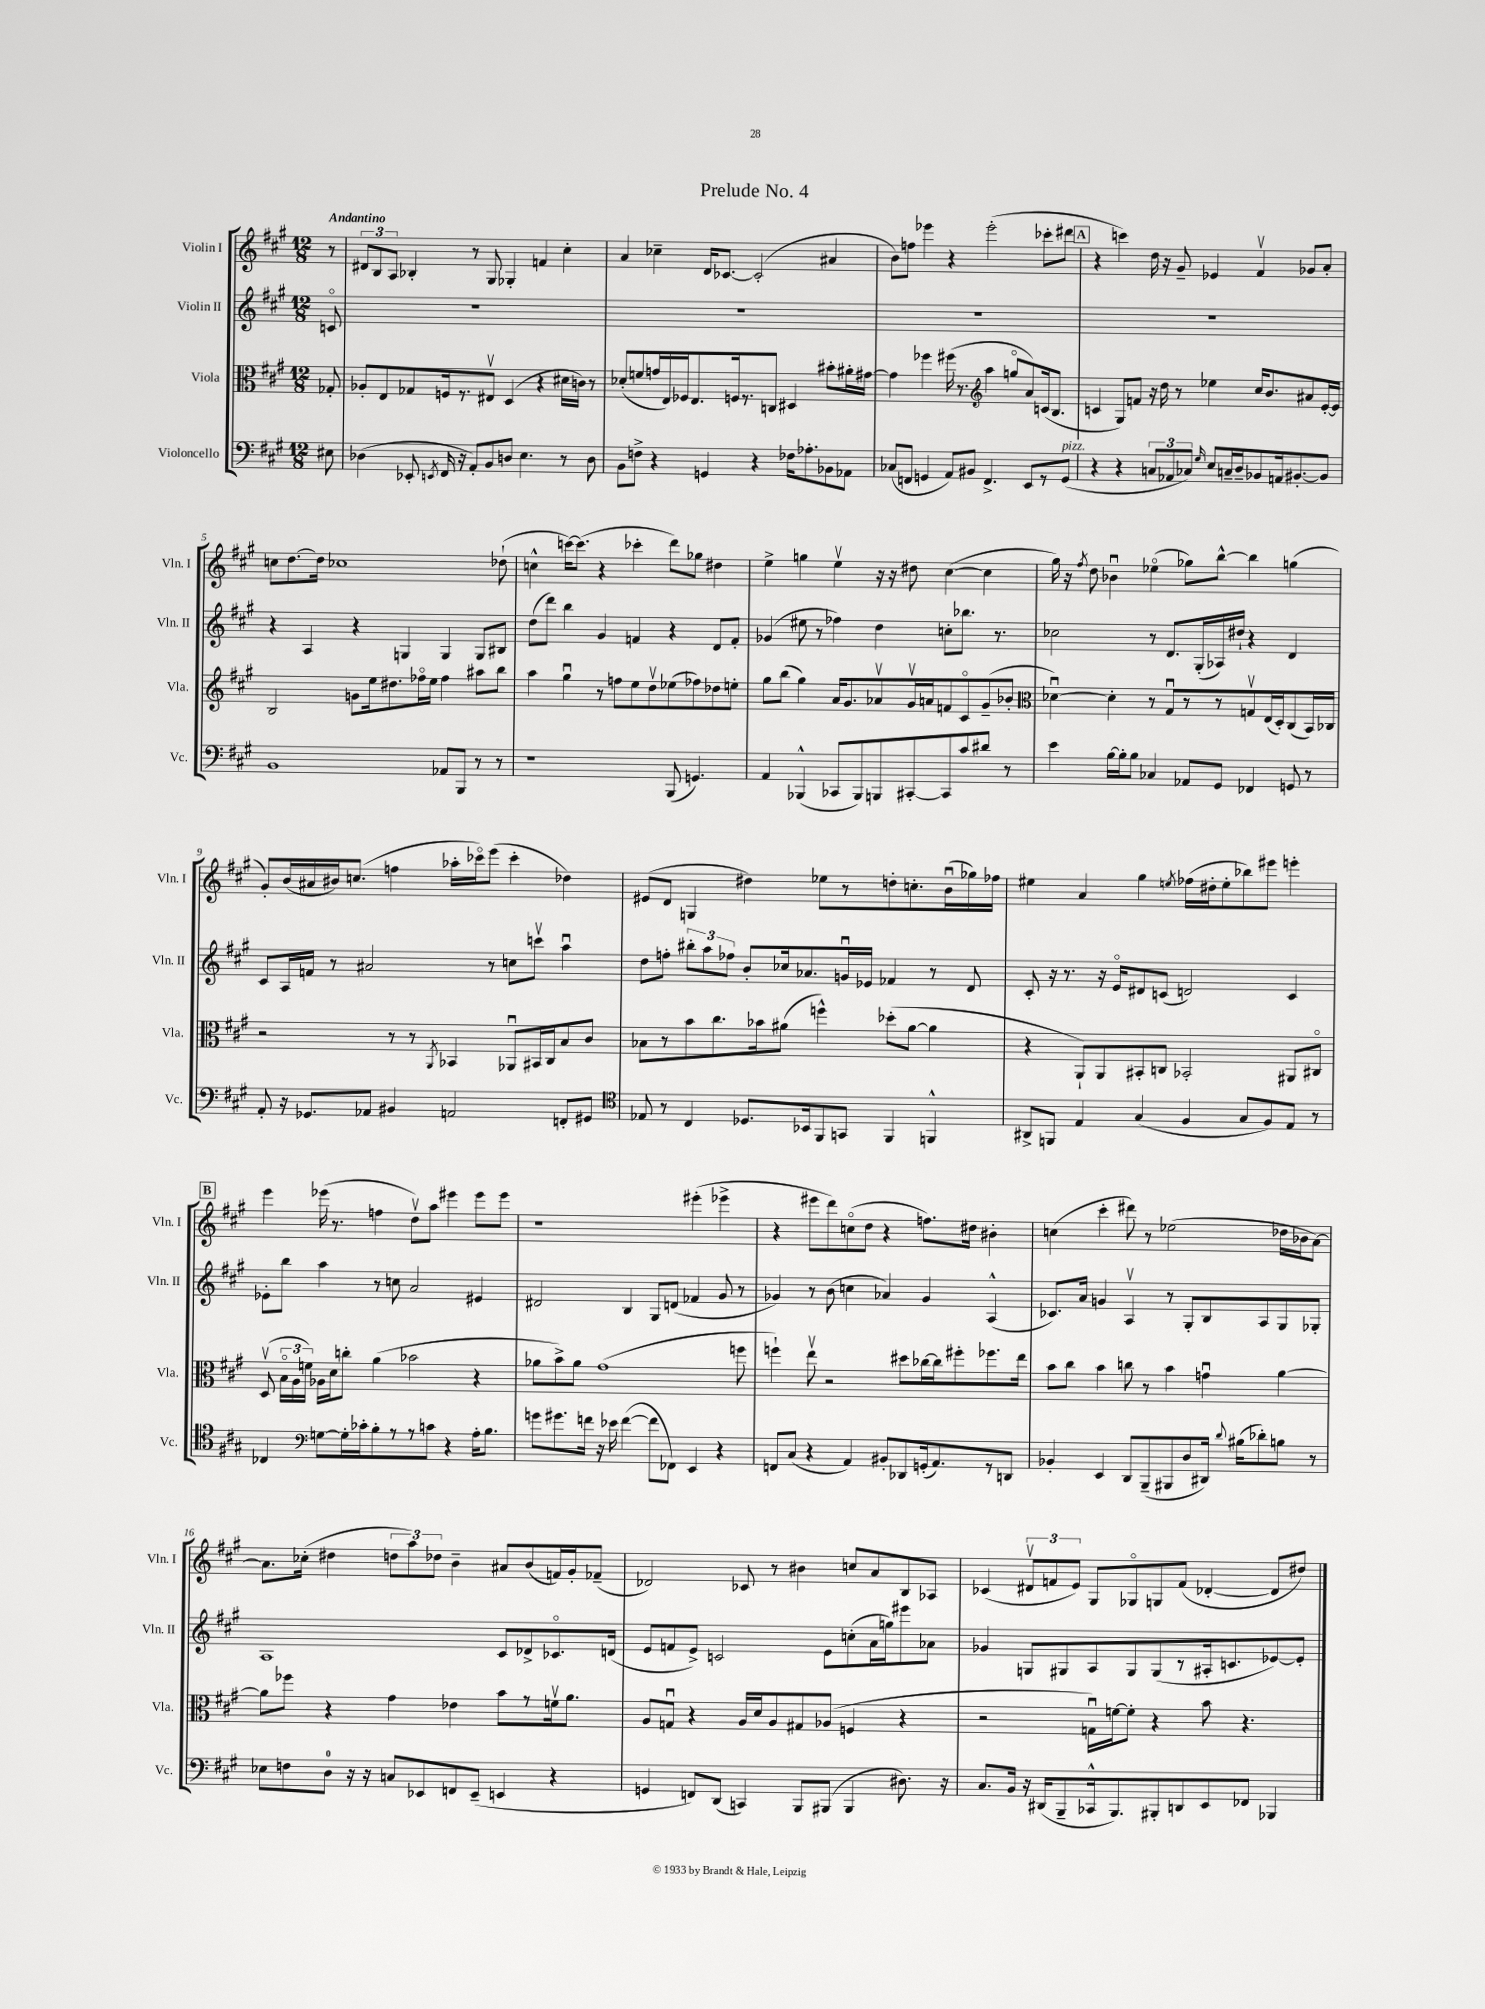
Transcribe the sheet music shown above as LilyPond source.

\header { title = "Prelude No. 4" }
<<
\new StaffGroup <<
\new Staff = "s0" \with { instrumentName = "Violin I" shortInstrumentName = "Vln. I" } {
    \clef treble \key a \major \numericTimeSignature \time 12/8 \partial 8 \tempo "Andantino"
    \autoBeamOff r8 |
    \tuplet 3/2 { dis'8[ b8 a8] } bes4-. r8 gis8 ges4-. f'4 cis''4-. |
    a'4 ces''4-- d'16[ ces'8.]~ ces'2-.( ais'4 |
    b'8[) f''8] ees'''4 r4 ees'''2-.( ces'''8[-. dis'''8] |
    \mark \markup { \box "A" } r4 c'''4) d''16 r16 gis'8-- ees'4 fis'4\upbow ges'8[ a'8]-. |
    c''8[ d''8.~ d''16] ces''1 des''8-!( |
    c''4-^ c'''16[~) c'''8.]( r4 ces'''4-. d'''8[) ges''8] dis''4 |
    e''4-> g''4 e''4\upbow r16 r16 dis''8 cis''4~( cis''4 |
    gis''16) r16 \acciaccatura { fis''8 } d''8 bes'4\downbow ees''4\flageolet( ges''8[) b''8]~-^ b''4 g''4( |
    gis'8[-.) b'16( ais'16 bis'16) c''8.]( f''4 aes''16[-. ces'''16\flageolet) e'''8]( ces'''4-. des''4) |
    eis'8[( d'8] g4 dis''4) ees''8[ r8 d''8-. c''8.-. b'16\downbow( ges''16) fes''16] |
    eis''4 a'4 gis''4 \acciaccatura { e''8 } fes''16[( dis''16-. e''8-. bes''8) eis'''8] e'''4-. |
    \mark \markup { \box "B" } e'''4 ees'''16( r8. f''4 d''8[\upbow) a''8] eis'''4 eis'''8[ eis'''8] |
    r1 eis'''4-.( ees'''4-> |
    r4 eis'''8[ d'''8) c''8\flageolet( d''8] r4 f''8.[) dis''16] bis'4-. |
    c''4( cis'''4-. dis'''8) r8 ees''2( des''16[ bes'16 a'8]~) |
    a'8.[ ces''16]-.( dis''4 \tuplet 3/2 { d''8[ a''8) des''8] } b'4-- ais'8[ b'8( f'16) gis'16-. fes'8]--( |
    des'2) ces'8 r8 bis'4 c''8[ a'8 b8 aes8] |
    ces'4( \tuplet 3/2 { dis'8[\upbow f'8 e'8]) } gis8[ ges8\flageolet g8 f'8]( des'4~-. des'8[ dis''8]) \bar "|." |
}
\new Staff = "s1" \with { instrumentName = "Violin II" shortInstrumentName = "Vln. II" } {
    \clef treble \key a \major \numericTimeSignature \time 12/8 \partial 8
    \autoBeamOff c'8\flageolet |
    R1. |
    R1. |
    R1. |
    \mark \markup { \box "A" } R1. |
    r4 a4 r4 g4 g4 g8[ bis8] |
    d''8[( d'''8]) b''4 gis'4 f'4 r4 d'8[ f'8]-. |
    ges'4( eis''8 r8 fes''4) d''4 c''8[-. bes''8.] r8. |
    ces''2 r8 d'8.[ gis16-.( aes16) dis''16]-! r4 d'4 |
    cis'8[ a16 f'16] r8 ais'2 r8 c''8[ c'''8]\upbow a''4\downbow |
    d''8[ f''8]-. \tuplet 3/2 { bis''8[-. a''8 fes''8] } b'8[-. ces''16 aes'8. g'16\downbow ees'16] fes'4 r8 d'8 |
    cis'8-. r16 r8. r16 e'16[\flageolet dis'8 c'8]( d'2) c'4 |
    \mark \markup { \box "B" } ees'8[-. b''8] a''4 r8 c''8 a'2 eis'4 |
    dis'2 b4 gis8[ d'8]( fes'4 gis'8 r8 |
    ges'4) r8 b'8( c''4 aes'4) ges'4 a4-^( |
    ces'8.[) a'16] g'4 a4\upbow r8 gis8[-. b8 a8 gis8 ges8]-. |
    a1 cis'8[ des'8-> ces'8.\flageolet d'16]( |
    e'8[ f'8 e'8]->) c'2 e'8[ c''8-.( a'16 g''16) eis'''8 aes'8] |
    ges'4 g8[ gis8 a8 gis8 gis8( r8 ais16-. c'8. ees'8~) ees'8]-. \bar "|." |
}
\new Staff = "s2" \with { instrumentName = "Viola" shortInstrumentName = "Vla." } {
    \clef alto \key a \major \numericTimeSignature \time 12/8 \partial 8
    \autoBeamOff ges8-. |
    aes8[-. e8 ges8 f16 r8. eis8]\upbow d4( r4 dis'16[ c'16]) r8 |
    des'8[-.( f'8 g'16 e16) fes16 e8. f16 r8. c8] dis4 bis'8[-. ais'16-. gis'16]~ |
    gis'4 fes''4 fis''16( r8. \clef treble a''4 g''8[\flageolet a'8) c'16( b8.] |
    \mark \markup { \box "A" } c'4 gis8[) f'8] r16 d''16 r8 ees''4 cis''16[ b'8. ais'8 e'16~-. e'16] |
    b2 g'8[ e''16 dis''8. fes''16\flageolet e''16] fes''4 ais''8[ b''8] |
    a''4 gis''4\downbow r8 f''8[ e''8 d''8\upbow ees''8( fes''8) des''8 e''8]-. |
    gis''8[ b''8]( gis''4) a'16[ gis'8. aes'8\upbow gis'16\upbow a'16 f'8 cis'8\flageolet gis'8--( bes'8]-. |
    \clef alto des'4~\downbow) des'4-. r8 gis8[\downbow r8 r8 g8\upbow e16( d16-.) cis8( b,16) ces16] |
    r2 r8 r8 \acciaccatura { a,8 } bes,4 aes,8[\downbow bis,16 cis16 b8 cis'8] |
    bes8[ r8 b'8 cis''8. bes'16 ais'8]( f''4-^) des''8[-.( ais'8]~ ais'4 |
    r4 a,8[-!) a,8 bis,8-. c8] bes,2-. ais,8[ cis8]\flageolet |
    \mark \markup { \box "B" } d8\upbow( \tuplet 3/2 { b16[\flageolet a16 f'16]) } aes16[ d'16 c''8]-. a'4( bes'2 r4 |
    aes'8[ b'8->) aes'8] gis'1( f''8 |
    f''4-!) e''8\upbow r2 dis''8[ ces''16~ ces''16 fis''8-. fes''8. e''16] |
    b'8[ cis''8] b'4 c''8 r8 b'4 g'4\downbow a'4~ |
    a'8[ fes''8] r4 gis'4 ees'4 b'8[ r8 f'16\upbow a'8.] |
    a8[ g8]\downbow r4 a16[ d'16 a8 gis8 aes8]( f4 r4 |
    r2 g16[\downbow) f'16~ f'8]-. r4 b'8 r4. \bar "|." |
}
\new Staff = "s3" \with { instrumentName = "Violoncello" shortInstrumentName = "Vc." } {
    \clef bass \key a \major \numericTimeSignature \time 12/8 \partial 8
    \autoBeamOff eis8 |
    des4( ees,8-. \acciaccatura { e,8 } fis,16 r16 a,8[-.) b,8 d8] e4. r8 d8 |
    b,8[ f8]-> r4 g,4 r4 fes16[ aes8.-. bes,8 aes,8] |
    ces8[( f,8] g,4 a,8[) bis,8] f,4.-> e,8[ r8 g,8]^\markup { \italic "pizz." }( |
    \mark \markup { \box "A" } r4 r4 \tuplet 3/2 { c8[ aes,8 ces8]) } \grace { gis16 } e8[ c16-- d16-- bes,8 a,16 bis,8.~-. bis,8] |
    b,1 aes,8[ b,,8] r8 r8 |
    r1 b,,8( g,4.) |
    a,4 bes,,4-^( ces,8[ bes,,8) b,,8 cis,8~-. cis,8 cis'8 dis'8] r8 |
    e'4 b16[~ b16-. b8] ces4 aes,8[ gis,8] fes,4 g,8 r8 |
    a,8-. r16 ges,8.[ aes,8] bis,4 a,2 f,8[-. gis,8] |
    \clef tenor ees8 r8 cis4 des8.[ bes,16 fis,8 g,8] fis,4 f,4-^ |
    ais,8[-> f,8] e4 gis4( fis4 gis8[ fis8) e8] r8 |
    \mark \markup { \box "B" } ces4 \clef bass g8[~ g16-. ces'16-. b8-. r8 r8 c'8] r4 a16[-. b8.] |
    g'8[ gis'8. f'16] r16 ees'16 f'4~( f'8[ fes,8]) e,4 r4 |
    f,8[ cis8]( r4 a,4) bis,8[-. des,8 g,16-.( a,8.) r8 d,8] |
    bes,4-. e,4 d,8[ b,,8--( bis,,8 d8 dis,16]) \appoggiatura { d'8 } bis16[( des'8-.) b8] r8 |
    ees8[ f8 d8]-0 r16 r16 c8[ ees,8 f,8 ees,8]--( e,4 r4 |
    g,4 f,8[) d,8]( c,4) b,,8[ bis,,8]( bis,,4 dis8.) r16 |
    cis8.[ b,16] r16 dis,16[( b,,8-- ces,16-^ b,,8.) bis,,8-. d,8 e,8 fes,8] bes,,4 \bar "|." |
}
>>
>>
